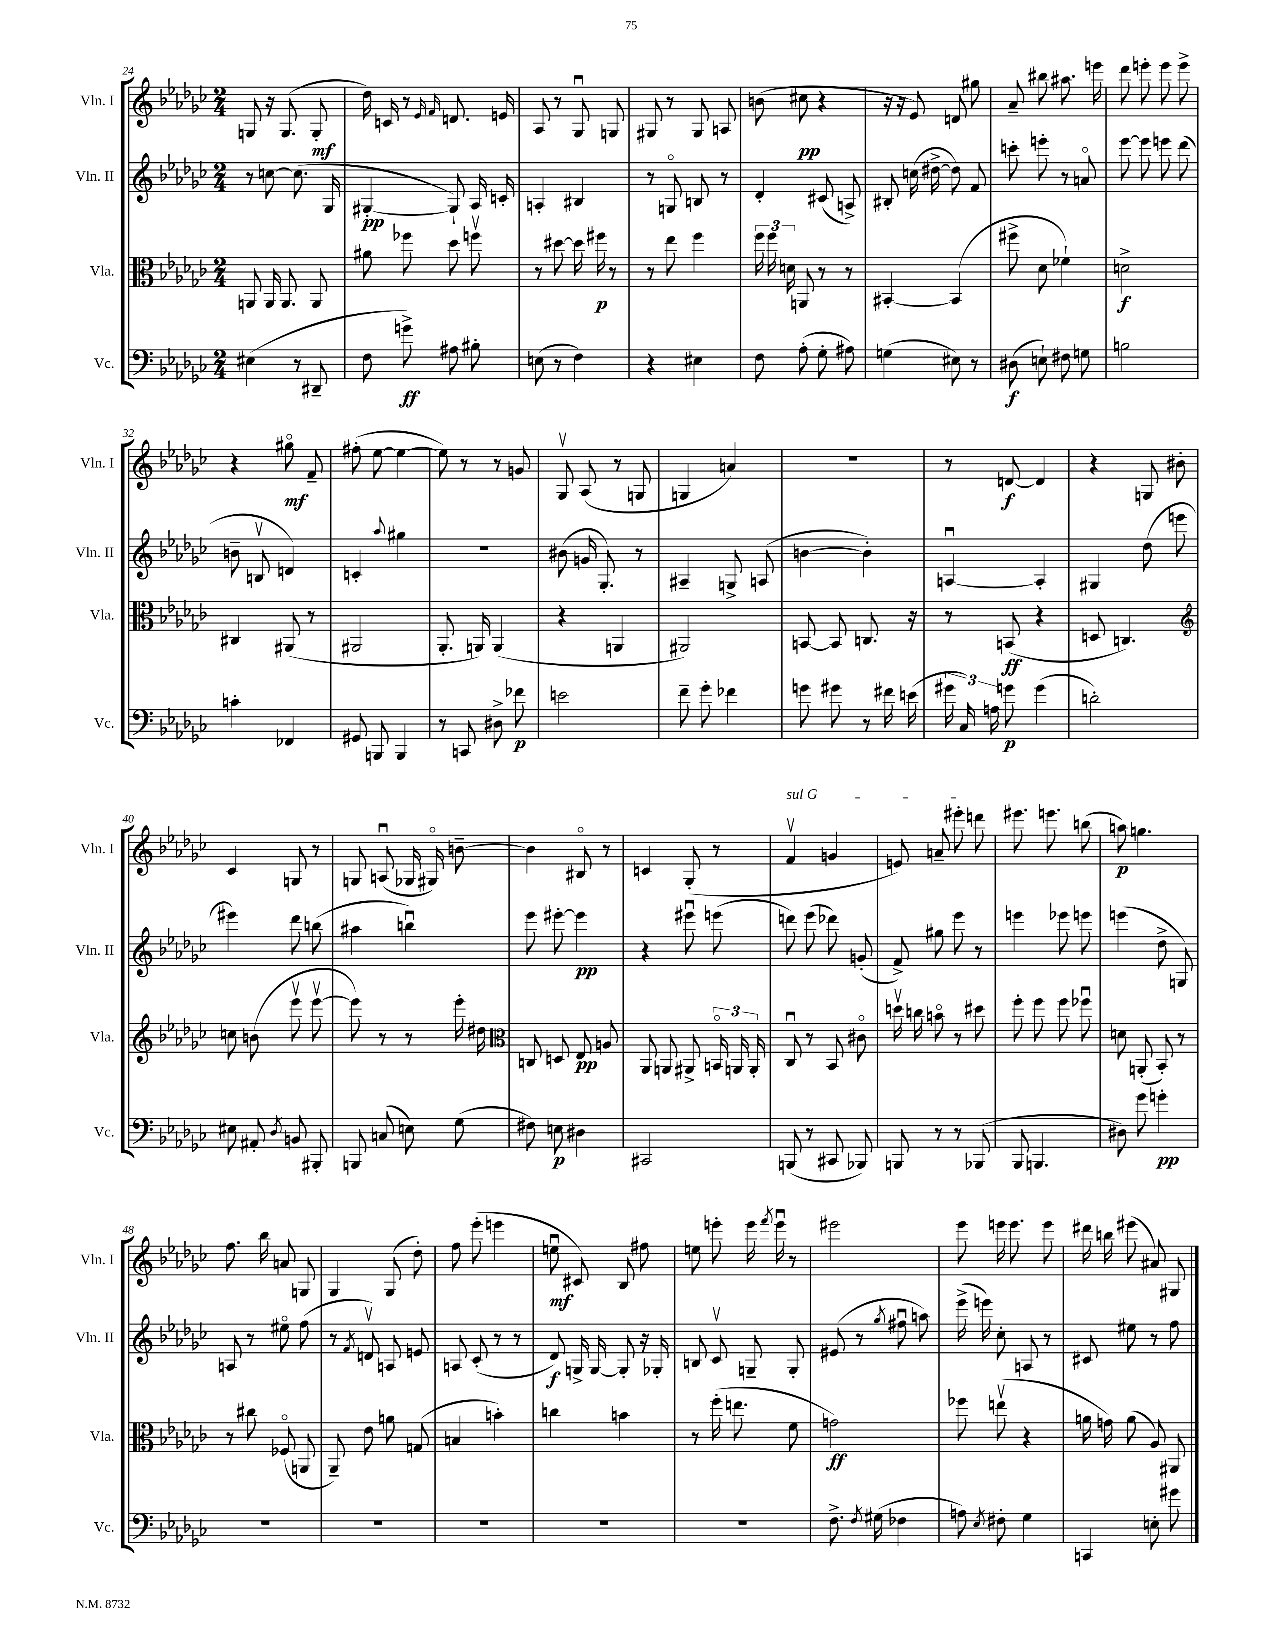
<<
\new StaffGroup <<
\new Staff = "s0" \with { instrumentName = "Vln. I" shortInstrumentName = "Vln. I" } {
    \clef treble \key ges \major \numericTimeSignature \time 2/4
    \autoBeamOff g8 r16 g8.( g8-.\mf |
    des''16) c'16 r8 \grace { ees'16 f'16 } d'8. e'16 |
    aes8 r8 ges8\downbow g8 |
    gis8 r8 gis8 a8 |
    b'8( cis''8\pp r4 |
    r16 r16 ees'8) d'8 gis''8 |
    aes'8-- bis''8 ais''8. e'''16 |
    des'''8 e'''8-. e'''8 e'''8-> |
    r4 gis''8\flageolet\mf f'8-- |
    fis''8-.( ees''8~ ees''4~ |
    ees''8) r8 r8 g'8 |
    ges8\upbow aes8( r8 g8 |
    g4 a'4) |
    R2 |
    r8 d'8~\f d'4 |
    r4 g8 bis'8-. |
    ces'4 g8 r8 |
    g8 a8\downbow( ges16 gis16\flageolet) b'8~-- |
    b'4 bis8\flageolet r8 |
    c'4 ges8-.( r8 |
    \once \override TextSpanner.bound-details.left.text = \markup { \italic "sul G" } f'4\upbow\startTextSpan g'4 |
    e'8) a'8-- eis'''8-. d'''8\stopTextSpan |
    eis'''8. e'''8. b''8( |
    a''8\p) g''4. |
    f''8. bes''16 a'8 g8 |
    ges4 ges8( des''8-.) |
    f''8 ees'''8-.( e'''4 |
    e''8\downbow\mf cis'8) bes8 fis''8 |
    e''8 e'''8-. e'''16 \acciaccatura { f'''8 } e'''16\downbow r8 |
    eis'''2 |
    ees'''8 e'''16 e'''8. e'''8 |
    dis'''16 b''16 eis'''8( ais'8) gis8 \bar "|." |
}
\new Staff = "s1" \with { instrumentName = "Vln. II" shortInstrumentName = "Vln. II" } {
    \clef treble \key ges \major \numericTimeSignature \time 2/4
    \autoBeamOff r8 c''8~ c''8.( ges16 |
    gis4~-.\pp gis8-!) aes16 c'16-. |
    a4-. bis4 |
    r8 g8\flageolet b8 r8 |
    des'4-. cis'8( a8->) |
    bis8-. c''16( dis''16~-> dis''8) f'8 |
    c'''8-. e'''8-. r8 a'8\flageolet |
    ees'''8~ ees'''8 e'''8 des'''8( |
    b'8-- b8\upbow d'4) |
    c'4-. \appoggiatura { aes''8 } gis''4 |
    r2 |
    bis'8( g'16 ges8.-.) r8 |
    ais4-- g8-> a8( |
    b'4~ b'4-.) |
    a4~\downbow a4-. |
    gis4 des''8( e'''8 |
    eis'''4) des'''8 b''8( |
    ais''4 b''4\downbow) |
    ees'''8 eis'''8~-. eis'''4\pp |
    r4 eis'''8\downbow e'''8( |
    d'''8) ees'''8( des'''8) g'8-.( |
    f'8->) gis''8 ees'''8 r8 |
    e'''4 ees'''8 e'''8 |
    e'''4( des''8-> g8) |
    a8 r8 eis''8\flageolet f''8( |
    r8 \acciaccatura { f'8 } d'8\upbow) a8 e'8 |
    a8 ces'8-.( r8 r8 |
    des'8\f) g16-> g16~ g8-. r16 ges16-. |
    b8 ces'8\upbow g8-- g8-. |
    eis'8( r8 \acciaccatura { ges''8 } fis''8\downbow a''8) |
    ees'''16->( e'''16) ces''8-. a8 r8 |
    cis'8 eis''8 r8 f''8 \bar "|." |
}
\new Staff = "s2" \with { instrumentName = "Vla." shortInstrumentName = "Vla." } {
    \clef alto \key ges \major \numericTimeSignature \time 2/4
    \autoBeamOff a,8 a,16 a,8. a,8 |
    ais'8 fes''8 des''8 f''8\upbow |
    r8 dis''8~ dis''16 fis''16\p r8 |
    r8 ees''8 f''4 |
    \tuplet 3/2 { f''16 f''16 d'16 } a,8 r8 r8 |
    bis,4~-. bis,4( |
    fis''8-> des'8 fes'4-!) |
    d'2->\f |
    cis4 ais,8( r8 |
    ais,2 |
    aes,8.-. a,16) a,4( |
    r4 a,4 |
    ais,2) |
    b,8~ b,8 c8. r16 |
    r8 b,8\ff( r4 |
    d8 c4.) |
    \clef treble c''8 b'8( ees'''8\upbow ees'''8~\upbow |
    ees'''8) r8 r8 ees'''16-. dis''16 |
    \clef alto c8 d8 ees8\pp a8 |
    aes,8 a,8 ais,8-> \tuplet 3/2 { b,16\flageolet a,16 a,16-. } |
    ces8\downbow r8 bes,8 cis'8\flageolet |
    d''16\upbow c''16 b'8\flageolet r8 dis''8 |
    f''8-. f''8 f''8 fes''8\downbow |
    d'8 a,8-.( bes,8-.) r8 |
    r8 cis''8 fes8\flageolet( a,8 |
    aes,8--) ees'8 a'8 g8( |
    b4 b'4-.) |
    c''4 b'4 |
    r8 f''16-.( e''8. f'8 |
    g'2\ff) |
    fes''8 e''8\upbow( r4 |
    a'16 g'16) a'8( aes8) ais,8 \bar "|." |
}
\new Staff = "s3" \with { instrumentName = "Vc." shortInstrumentName = "Vc." } {
    \clef bass \key ges \major \numericTimeSignature \time 2/4
    \autoBeamOff eis4( r8 dis,8-- |
    f8 g'8->\ff) ais8 bis8-. |
    e8( r8 f4) |
    r4 eis4 |
    f8 aes8-.( ges8-. ais8) |
    g4( eis8) r8 |
    dis8\f( e8-!) fis8 g8 |
    b2 |
    c'4-. fes,4 |
    gis,8 b,,8 b,,4 |
    r8 c,8 dis8-> fes'8\p |
    e'2 |
    f'8-- ges'8-. fes'4 |
    g'8 gis'8 r8 fis'16 e'16( |
    \tuplet 3/2 { gis'16 ces16) a16 } g'8\p g'4( |
    d'2-.) |
    eis8 ais,8-. \acciaccatura { des8 } b,8 bis,,8-. |
    b,,8 c8( e8) ges8( |
    fis8) e8\p dis4 |
    cis,2 |
    b,,8( r8 cis,8 bes,,8) |
    b,,8 r8 r8 bes,,8( |
    bes,,8 b,,4. |
    dis8) ges'8 g'4-.\pp |
    R2 |
    R2 |
    R2 |
    R2 |
    r2 |
    f8.-> \acciaccatura { f8 } gis16( fes4 |
    a8) \acciaccatura { ees8 } fis8-. ges4 |
    c,4 e8-. gis'8 \bar "|." |
}
>>
>>
\layout { \context { \Score currentBarNumber = #24 } }
